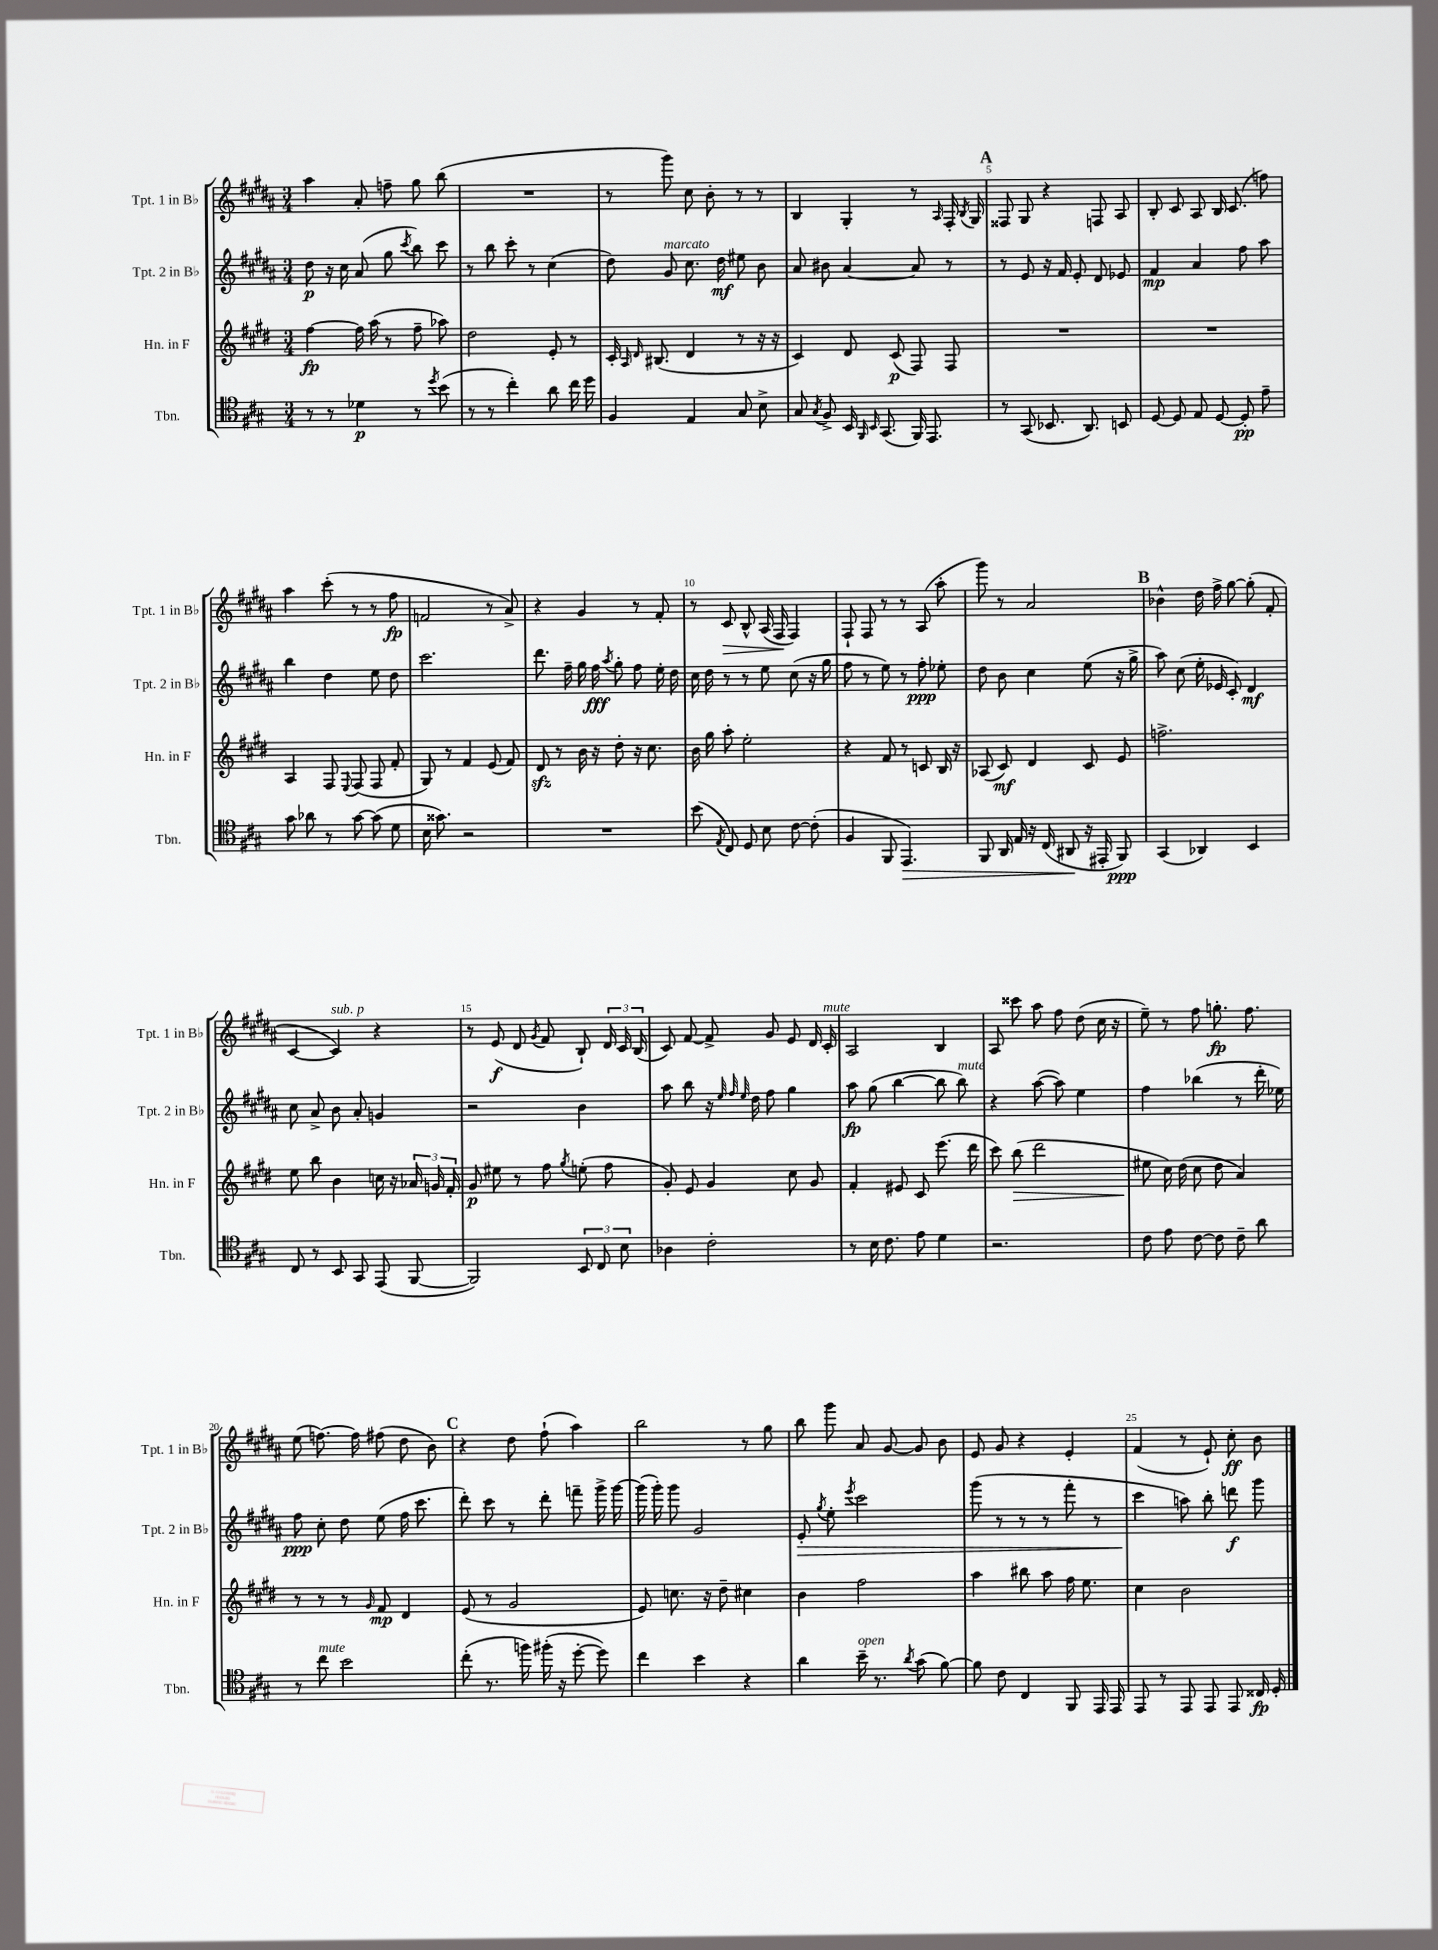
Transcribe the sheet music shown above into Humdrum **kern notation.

**kern	**dynam	**kern	**dynam	**kern	**dynam	**kern	**dynam
*part4	*part4	*part3	*part3	*part2	*part2	*part1	*part1
*staff4	*staff4	*staff3	*staff3	*staff2	*staff2	*staff1	*staff1
*I"Tbn.	*	*I"Hn. in F	*	*I"Tpt. 2 in B♭	*	*I"Tpt. 1 in B♭	*
*I'Tbn.	*	*I'Hn. in F	*	*I'Tpt. 2 in B♭	*	*I'Tpt. 1 in B♭	*
*clefC4	*	*clefG2	*	*clefG2	*	*clefG2	*
*k[f#c#g#]	*	*k[f#c#g#d#]	*	*k[f#c#g#d#a#]	*	*k[f#c#g#d#a#]	*
*M3/4	*	*M3/4	*	*M3/4	*	*M3/4	*
=1	=1	=1	=1	=1	=1	=1	=1
8r	.	[4ff#\	fp	8dd#\	p	4aa#\	.
8r	.	.	.	16r	.	.	.
.	.	.	.	16cc#\	.	.	.
4d-X\	p	16ff#\]	.	(8a#/	.	8a#'/	.
.	.	(16aa\	.	.	.	.	.
.	.	8r	.	8gg#\	.	8ffn~\	.
.	.	.	.	8qccc#/	.	.	.
8r	.	8ff#~\	.	8bb\)	.	8gg#\	.
8qdd/	.	.	.	.	.	.	.
(8b\	.	8aa-X\)	.	8ccc#\	.	(8bb\	.
=2	=2	=2	=2	=2	=2	=2	=2
8r	.	2dd#\	.	8r	.	2.r	.
8r	.	.	.	8bb\	.	.	.
4cc#'\)	.	.	.	8ccc#'\	.	.	.
.	.	.	.	8r	.	.	.
8a\	.	8e'/	.	(4cc#\	.	.	.
16cc#\	.	8r	.	.	.	.	.
16dd\	.	.	.	.	.	.	.
=3	=3	=3	=3	=3	=3	=3	=3
4F#/	.	16c#'/	.	8dd#\)	.	8r	.
.	.	16qqA/	.	.	.	.	.
.	.	16qqd#/	.	.	.	.	.
.	.	(8.B#X/	.	.	.	.	.
!	!	!	!	!LO:TX:a:i:t=marcato	!	!	!
.	.	.	.	8g#/	.	8ggg#\)	.
4E/	.	4d#/	.	8.cc#\	.	8cc#\	.
.	.	.	.	.	.	8b'\	.
.	.	.	.	16dd#\	mf	.	.
8G#/	.	8r	.	8ee#X\	.	8r	.
8B^\	.	16r	.	8b\	.	8r	.
.	.	16r	.	.	.	.	.
=4	=4	=4	=4	=4	=4	=4	=4
8G#/	.	4c#/)	.	8a#/	.	4B/	.
8qG#/	.	.	.	.	.	.	.
8F#^/	.	.	.	8b#X\	.	.	.
16BB/	.	8d#/	.	[4a#/	.	4G#'/	.
16qqFF#/	.	.	.	.	.	.	.
16qqBB/	.	.	.	.	.	.	.
(8.GG#/	.	.	.	.	.	.	.
.	.	(8c#/	p	.	.	.	.
16FF#/)	.	8F#/)	.	8a#/]	.	8r	.
8.EE/	.	.	.	.	.	.	.
.	.	.	.	.	.	16qqA#/	.
.	.	8F#/	.	8r	.	16F#'/	.
.	.	.	.	.	.	8qB/	.
.	.	.	.	.	.	16G#/	.
!!LO:REH:place=s1:t=A
=5	=5	=5	=5	=5	=5	=5	=5
8r	.	2.r	.	8r	.	8F##X/	.
(8GG#/	.	.	.	8e/	.	8G#/	.
8.BB-X/	.	.	.	16r	.	4r	.
.	.	.	.	16f#/	.	.	.
.	.	.	.	8e'/	.	.	.
8.AA/)	.	.	.	.	.	.	.
.	.	.	.	8d#/	.	8Fn/	.
8BBn/	.	.	.	8e-X/	.	8A#/	.
=6	=6	=6	=6	=6	=6	=6	=6
[8D/	.	2.r	.	4f#/	mp	8B'/	.
8D/]	.	.	.	.	.	8c#/	.
8E/	.	.	.	4a#/	.	8A#/	.
[8D/	.	.	.	.	.	16B/	.
.	.	.	.	.	.	(8.c#/	.
8D'/]	pp	.	.	8ff#\	.	.	.
8e~\	.	.	.	8aa#\	.	8ffn\)	.
!!LO:LB:g=z
=7	=7	=7	=7	=7	=7	=7	=7
8g#\	.	4A/	.	4bb\	.	4aa#\	.
8a-X\	.	.	.	.	.	.	.
8r	.	8F#/	.	4dd#\	.	(8ccc#'\	.
.	.	8qqE/	.	.	.	.	.
[8g#\	.	(8F#/	.	.	.	8r	.
(8g#\]	.	8F#/	.	8ee\	.	8r	.
8d\	.	8f#'/	.	8dd#\	.	8ff#\	fp
=8	=8	=8	=8	=8	=8	=8	=8
16B\	.	8G#/)	.	2.ccc#\	.	2fn/	.
8.g##X\)	.	.	.	.	.	.	.
.	.	8r	.	.	.	.	.
2r	.	4f#/	.	.	.	.	.
.	.	(8e/	.	.	.	8r	.
.	.	8f#/)	.	.	.	8a#^/)	.
=9	=9	=9	=9	=9	=9	=9	=9
2.r	.	8d#zz/	.	8.ddd#\	.	4r	.
.	.	8r	.	.	.	.	.
.	.	.	.	16ff#~\	.	.	.
.	.	16b\	.	16gg#\	.	4g#/	.
.	.	16r	.	16ff#\	fff	.	.
.	.	.	.	8qaa#/	.	.	.
.	.	8dd#'\	.	8gg#'\	.	.	.
.	.	16r	.	8ff#\	.	8r	.
.	.	8.cc#\	.	.	.	.	.
.	.	.	.	16ee'\	.	8f#'/	.
.	.	.	.	16dd#\	.	.	.
=10	=10	=10	=10	=10	=10	=10	=10
(8b\	.	16b\	.	16cc#\	.	8r	.
.	.	16gg#\	.	16dd#\	.	.	.
8qE/	.	.	.	.	.	.	.
!	!	!	!	!	!	!	!LO:HP:b
8C#/)	.	8aa'\	.	8r	.	8c#/	>
8D/	.	2ee'\	.	8r	.	8B^^/	.
8B\	.	.	.	8ee\	.	(16A#/	.
.	.	.	.	.	.	16F#/	.
[8c#\	.	.	.	(8cc#\	.	4F#/)	]
(8c#'\]	.	.	.	16r	.	.	.
.	.	.	.	16gg#\	.	.	.
=11	=11	=11	=11	=11	=11	=11	=11
4F#/	.	4r	.	8ff#\	.	8F#`/	.
.	.	.	.	8r	.	8F#/	.
8FF#/	.	8f#/	.	8ee\)	.	8r	.
!	!LO:HP:b	!	!	!	!	!	!
4.EE/)	>	8r	.	8r	.	8r	.
.	.	8cn/	.	8ff#'\	ppp	(8A#/	.
.	.	16B/	.	8ee-X'\	.	8aa#'\	.
.	.	16r	.	.	.	.	.
=12	=12	=12	=12	=12	=12	=12	=12
8FF#/	.	(8A-X/	.	8dd#\	.	8ggg#\)	.
16AA/	.	8c#/)	mf	8b\	.	8r	.
16E/	.	.	.	.	.	.	.
16r	.	4d#/	.	4cc#\	.	2a#/	.
(16C#/	.	.	.	.	.	.	.
8AA#X/	.	.	.	.	.	.	.
16r	]	8c#/	.	(8ee\	.	.	.
16EE#X'/	.	.	.	.	.	.	.
8FF#/)	ppp	8e/	.	16r	.	.	.
.	.	.	.	16gg#^\	.	.	.
!!LO:REH:place=s1:t=B
=13	=13	=13	=13	=13	=13	=13	=13
(4GG#/	.	2.ffn^\	.	8aa#\)	.	4b-X^^\	.
.	.	.	.	(8cc#\	.	.	.
4AA-X/)	.	.	.	16ee'\	.	16dd#\	.
.	.	.	.	16e-X/	.	16ff#^\	.
.	.	.	.	8c#'/)	.	[8gg#\	.
4BB/	.	.	.	4d#/	mf	(8gg#'\]	.
.	.	.	.	.	.	8f#'/	.
!!LO:LB:g=z
=14	=14	=14	=14	=14	=14	=14	=14
8C#/	.	8ee\	.	8cc#\	.	[4c#/	.
8r	.	8bb\	.	8a#^/	.	.	.
!	!	!	!	!	!	!LO:TX:a:i:t=sub. p	!
8BB/	.	4b\	.	8b\	.	4c#/])	.
8GG#/	.	.	.	8a#'/	.	.	.
(8EE/	.	16ccn\	.	4gn/	.	4r	.
.	.	16r	.	.	.	.	.
[8FF#/	.	24a-X/	.	.	.	.	.
.	.	24gn/	.	.	.	.	.
.	.	24f#'/	.	.	.	.	.
=15	=15	=15	=15	=15	=15	=15	=15
2FF#/])	.	8g#/	p	2r	.	8r	.
.	.	8ee#X\	.	.	.	(8e/	f
.	.	8r	.	.	.	8d#/	.
.	.	.	.	.	.	8qg#/	.
.	.	8ff#\	.	.	.	8f#/	.
.	.	8qgg#/	.	.	.	.	.
12BB/	.	(8een'\	.	4b\	.	8B`/)	.
12C#/	.	.	.	.	.	.	.
.	.	8ff#\	.	.	.	24d#/	.
12B\	.	.	.	.	.	24c#/	.
.	.	.	.	.	.	(24B/	.
=16	=16	=16	=16	=16	=16	=16	=16
4A-X\	.	8g#'/)	.	8aa#\	.	8c#/)	.
.	.	8e/	.	8bb\	.	[8f#/	.
2c#'\	.	4g#/	.	16r	.	8f#^/]	.
.	.	.	.	32qqee/	.	.	.
.	.	.	.	32qqff#/	.	.	.
.	.	.	.	32qqee/	.	.	.
.	.	.	.	16dd#\	.	.	.
.	.	.	.	8ff#\	.	8g#/	.
.	.	8cc#\	.	4gg#\	.	8e/	.
.	.	8g#/	.	.	.	16d#/	.
!	!	!	!	!	!	!LO:TX:a:i:t=mute	!
.	.	.	.	.	.	16c#'/	.
=17	=17	=17	=17	=17	=17	=17	=17
8r	.	4f#'/	.	8aa#\	fp	2A#/	.
16B\	.	.	.	(8gg#\	.	.	.
8.c#\	.	.	.	.	.	.	.
.	.	8e#X/	.	[4bb\	.	.	.
8e\	.	8c#/	.	.	.	.	.
4d\	.	(8.eee\	.	8bb\]	.	4B/	.
!	!	!	!	!LO:TX:a:i:t=mute	!	!	!
.	.	.	.	8bb\)	.	.	.
.	.	16ddd#\	.	.	.	.	.
=18	=18	=18	=18	=18	=18	=18	=18
2.r	.	8ccc#\)	.	4r	.	8A#/	.
!	!	!	!LO:HP:b	!	!	!	!
.	.	(8bb\	>	.	.	8ccc##X\	.
.	.	2ddd#\	.	([8aa#\	.	8aa#\	.
.	.	.	.	8aa#\])	.	8ff#\	.
.	.	.	.	4ee\	.	(8dd#\	.
.	.	.	.	.	.	16cc#\	.
.	.	.	.	.	.	16r	.
=19	=19	=19	=19	=19	=19	=19	=19
8c#\	.	8ee#X\	.	4ff#\	.	8ee~\)	.
8e\	.	16cc#\)	]	.	.	8r	.
.	.	(16dd#\	.	.	.	.	.
[8c#\	.	8cc#\	.	(4bb-X\	.	8ff#\	.
8c#\]	.	8dd#\	.	.	.	8.ggn'\	fp
8c#~\	.	4a/)	.	8r	.	.	.
.	.	.	.	.	.	8.ff#\	.
8a\	.	.	.	16ddd#'\	.	.	.
.	.	.	.	16ee-X\)	.	.	.
!!LO:LB:g=z
=20	=20	=20	=20	=20	=20	=20	=20
8r	.	8r	.	8ff#\	ppp	(8ee\	.
!LO:TX:a:i:t=mute	!	!	!	!	!	!	!
8cc#\	.	8r	.	8cc#'\	.	[8.ffn\)	.
2b\	.	8r	.	8dd#\	.	.	.
.	.	.	.	.	.	16ff\]	.
.	.	16qqg#/	.	.	.	.	.
.	.	8f#/	mp	(8ee\	.	(8ff#X\	.
.	.	4d#/	.	16ff#\	.	8dd#\	.
.	.	.	.	8.ccc#\	.	.	.
.	.	.	.	.	.	8b\)	.
!!LO:REH:place=s1:t=C
=21	=21	=21	=21	=21	=21	=21	=21
(8cc#'\	.	(8e/	.	8ddd#'\)	.	4r	.
8.r	.	8r	.	8ccc#\	.	.	.
.	.	2g#/	.	8r	.	8dd#\	.
16ffn\)	.	.	.	.	.	.	.
(16ff#X'\	.	.	.	8ddd#'\	.	(8ff#`\	.
16r	.	.	.	.	.	.	.
[8dd'\	.	.	.	8fffn~\	.	4aa#\)	.
8dd\])	.	.	.	16ggg#^\	.	.	.
.	.	.	.	[16ggg#\	.	.	.
=22	=22	=22	=22	=22	=22	=22	=22
4cc#\	.	8e/)	.	(16ggg#\]	.	2bb\	.
.	.	.	.	16ggg#'\)	.	.	.
.	.	8.ccn\	.	8ggg#\	.	.	.
4b\	.	.	.	2g#/	.	.	.
.	.	16r	.	.	.	.	.
.	.	8dd#~\	.	.	.	.	.
4r	.	4cc#X\	.	.	.	8r	.
.	.	.	.	.	.	8gg#\	.
=23	=23	=23	=23	=23	=23	=23	=23
!	!	!	!	!	!LO:HP:b	!	!
4a\	.	4b\	.	8e'/	>	8bb\	.
.	.	.	.	8qgg#/	.	.	.
.	.	.	.	8ee'\	.	8ggg#\	.
.	.	.	.	8qeee/	.	.	.
!LO:TX:a:i:t=open	!	!	!	!	!	!	!
16b~\	.	2ff#\	.	2ccc#\	.	8a#/	.
8.r	.	.	.	.	.	.	.
.	.	.	.	.	.	[8g#/	.
8qa/	.	.	.	.	.	.	.
(8g#\	.	.	.	.	.	8g#/]	.
[8f#\)	.	.	.	.	.	8b\	.
=24	=24	=24	=24	=24	=24	=24	=24
8f#\]	.	4aa\	.	(8ggg#\	.	8e/	.
8c#\	.	.	.	8r	.	8g#/	.
4C#/	.	8bb#X\	.	8r	.	4r	.
.	.	8aa\	.	8r	.	.	.
8FF#/	.	16ff#\	.	8fff#'\	.	4e'/	.
.	.	8.ee\	.	.	.	.	.
16EE/	.	.	.	8r	.	.	.
16EE/	.	.	.	.	.	.	.
=25	=25	=25	=25	=25	=25	=25	=25
8EE/	.	4cc#\	.	4ccc#\	.	(4f#/	.
8r	.	.	.	.	.	.	.
8EE/	.	2b\	.	8aan\)	]	8r	.
8EE/	.	.	.	8bb'\	.	8e`/)	.
8EE/	.	.	.	8dddn\	f	8cc#'\	ff
16C##X/	fp	.	.	8ggg#\	.	8b\	.
16D'/	.	.	.	.	.	.	.
==	==	==	==	==	==	==	==
*-	*-	*-	*-	*-	*-	*-	*-
